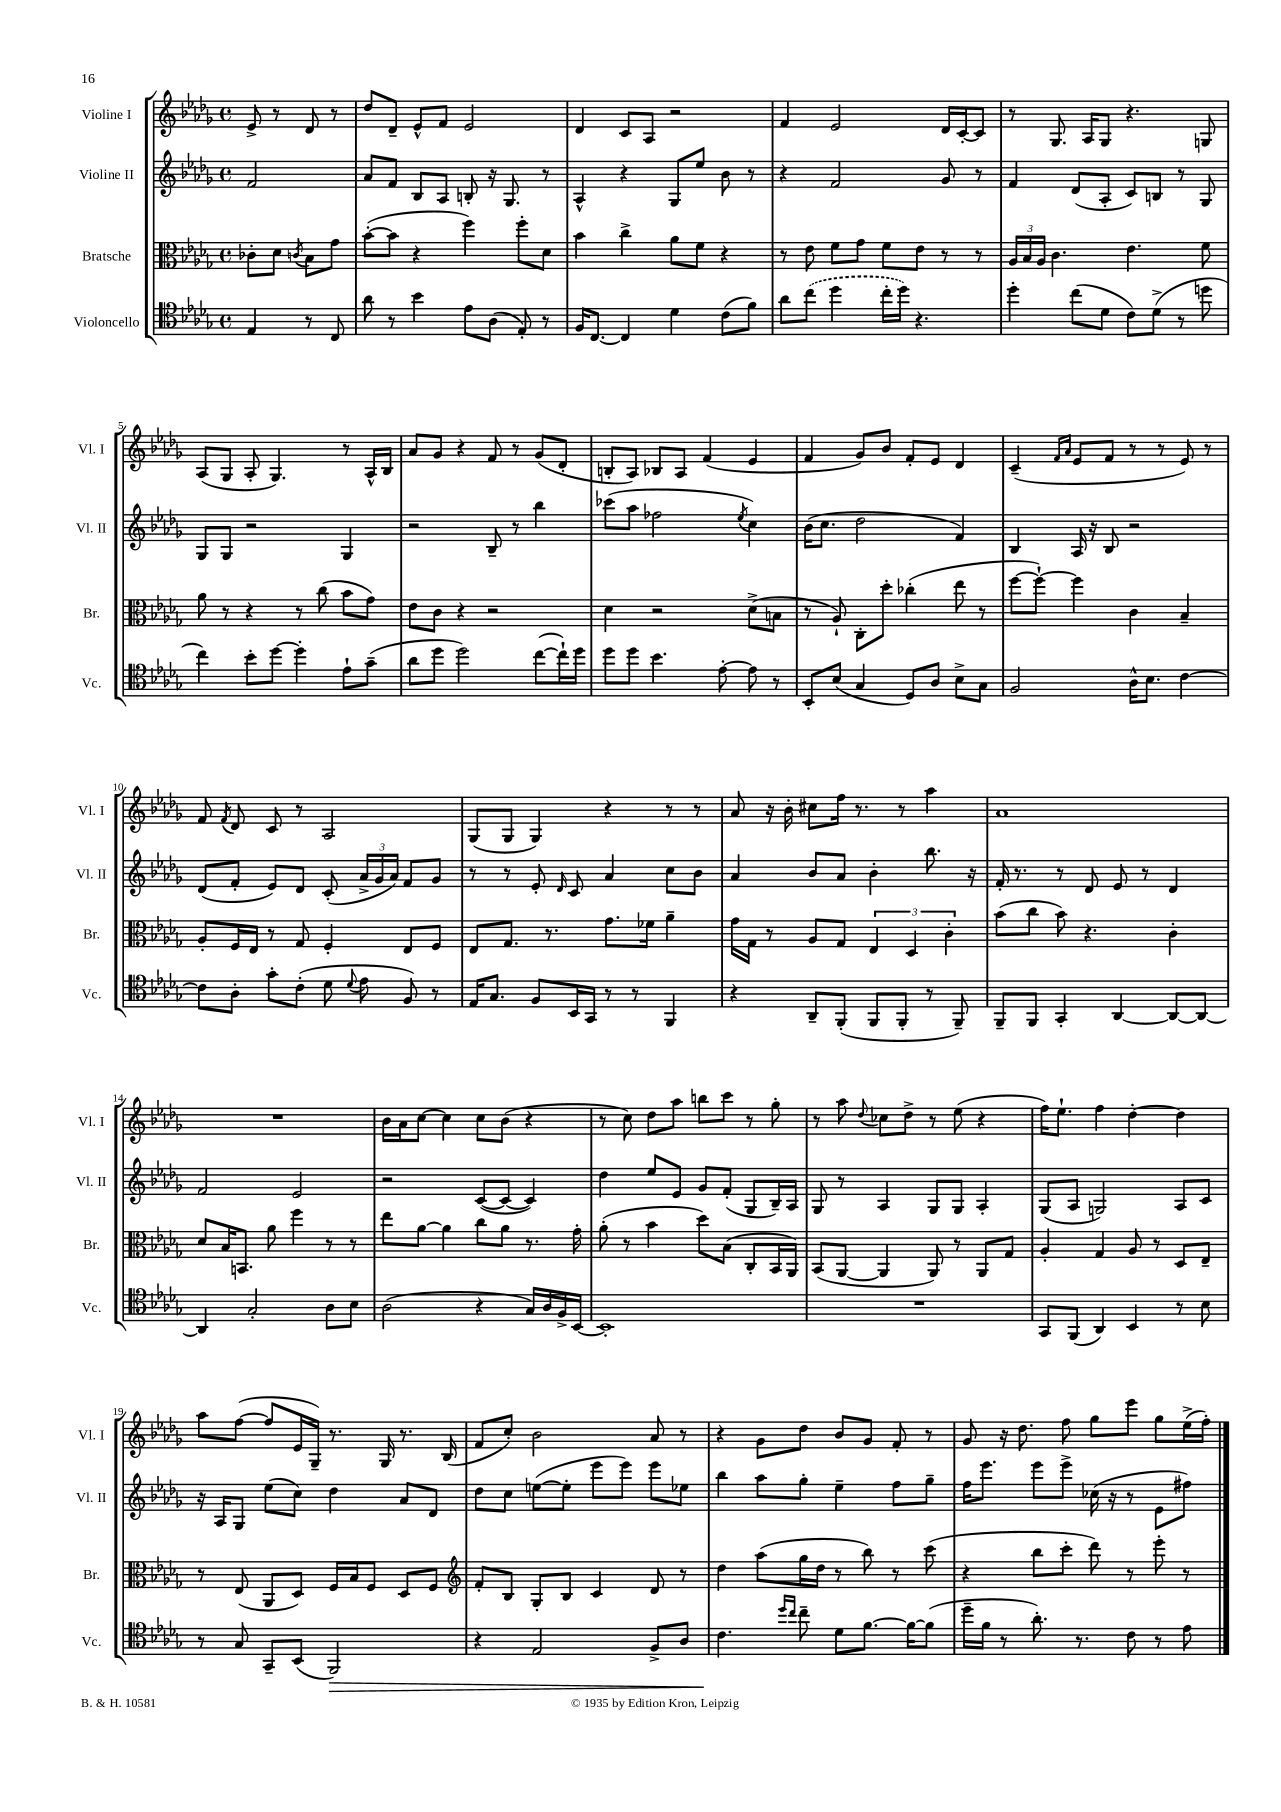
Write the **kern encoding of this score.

**kern	**dynam	**kern	**kern	**kern
*part4	*part4	*part3	*part2	*part1
*staff4	*staff4	*staff3	*staff2	*staff1
*I"Violoncello	*	*I"Bratsche	*I"Violine II	*I"Violine I
*I'Vc.	*	*I'Br.	*I'Vl. II	*I'Vl. I
*clefC4	*	*clefC3	*clefG2	*clefG2
*k[b-e-a-d-g-]	*	*k[b-e-a-d-g-]	*k[b-e-a-d-g-]	*k[b-e-a-d-g-]
*M4/4	*	*M4/4	*M4/4	*M4/4
*met(c)	*	*met(c)	*met(c)	*met(c)
=	=	=	=	=
4E-/	.	8c-X'\L	2f/	8e-^/
.	.	8d-\J	.	8r
.	.	8qcn/	.	.
8r	.	8B-\L	.	8d-/
8C/	.	8g-\J	.	8r
=1	=1	=1	=1	=1
8a-\	.	([8b-'\L	8a-/L	8dd-/L
8r	.	8b-\J]	8f/J	8d-~/J
4b-\	.	4r	8B-/L	8e-^^/L
.	.	.	8A-/J	8f/J
8e-\L	.	4ff\)	8Bn'/	2e-/
(8A-\J	.	.	16r	.
.	.	.	8.G-/	.
8E-'/)	.	8ff'\L	.	.
8r	.	8d-\J	8r	.
=2	=2	=2	=2	=2
16F/KL	.	4b-\	4A-^^/	4d-/
[8.C/J	.	.	.	.
4C/]	.	4cc^\	4r	8c/L
.	.	.	.	8A-/J
4d-\	.	8a-\L	8G-/L	2r
.	.	8f\J	8ee-/J	.
(8c\L	.	4r	8b-\	.
8f\J)	.	.	8r	.
=3	=3	=3	=3	=3
8a-\L	.	8r	4r	4f/
(8cc\J	.	8e-\	.	.
4dd-\	.	8f\L	2f/	2e-/
.	.	8g-\J	.	.
16cc'\LL	.	8f\L	.	.
16dd-\JJ)	.	.	.	.
4.r	.	8e-\J	.	.
.	.	8r	8g-/	16d-/LL
.	.	.	.	[16c'/J
.	.	8r	8r	8c/J]
=4	=4	=4	=4	=4
4dd-'\	.	24A-/LL	4f/	8r
.	.	24B-/	.	.
.	.	24A-/JJ	.	.
.	.	4.c\	.	8.G-/
(8cc\L	.	.	(8d-/L	.
.	.	.	.	16A-/KL
8d-\J	.	.	8A-'/J	8G-/J
8c\L)	.	4.e-\	8c/L)	4.r
(8d-^\J	.	.	8Bn/J	.
8r	.	.	8r	.
8ddn\	.	8f\	8G-/	8Gn/
!!LO:LB:g=z
=5	=5	=5	=5	=5
4cc\)	.	8a-\	8G-/L	(8A-/L
.	.	8r	8G-/J	8G-/J
8b-'\L	.	4r	2r	8A-'/
[8dd-\J	.	.	.	4.G-/)
4dd-'\]	.	8r	.	.
.	.	(8cc\	.	.
8e-`\L	.	8b-\L	4G-/	8r
(8g-~\J	.	8g-\J)	.	16A-^^/LL
.	.	.	.	16B-/JJ
=6	=6	=6	=6	=6
8a-\L	.	8e-\L	2r	8a-/L
8dd-\J	.	8c\J	.	8g-/J
2dd-\)	.	4r	.	4r
.	.	2r	8B-~/	8f/
.	.	.	8r	8r
([8cc\L	.	.	4bb-\	(8g-/L
16cc`\L])	.	.	.	8d-'/J
16dd-\JJ	.	.	.	.
=7	=7	=7	=7	=7
8dd-\L	.	4d-\	(8ccc-X\L	8Bn'/L
8dd-\J	.	.	8aa-\J	8A-/J)
4.b-\	.	2r	2ff-X\	8B-X/L
.	.	.	.	8A-/J
.	.	.	.	(4f/
[8e-'\	.	.	.	.
.	.	.	8qee-/	.
8e-\]	.	(8d-^\L	4cc\)	4e-/
8r	.	8Bn\J	.	.
=8	=8	=8	=8	=8
8BB-'/L	.	8r	(16b-\KL	4f/
.	.	.	8.cc\J	.
(8B-/J	.	8A-`/)	.	.
4G-/	.	8C'\L	2dd-\	8g-/L)
.	.	8dd-'\J	.	8b-/J
8D-/L)	.	(4cc-X'\	.	8f'/L
8A-/J	.	.	.	8e-/J
8B-^\L	.	8ee-\	4f/)	4d-/
8G-\J	.	8r	.	.
=9	=9	=9	=9	=9
2F/	.	[8ff\L	4B-/	(4c~/
.	.	8ff`\J_)	.	.
.	.	.	.	16qqf/LL
.	.	.	.	16qqa-/JJ
.	.	4ff\]	16A-/	8e-/L
.	.	.	16r	.
.	.	.	8B-/	8f/J
16A-^^\KL	.	4c\	2r	8r
8.B-\J	.	.	.	.
.	.	.	.	8r
[4c\	.	4B-~/	.	8e-/)
.	.	.	.	8r
!!LO:LB:g=z
=10	=10	=10	=10	=10
8c\L]	.	8A-'/L	(8d-/L	8f/
.	.	.	.	8qf/
8A-'\J	.	16F/L	8f'/J	8d-/
.	.	16E-/JJ	.	.
8g-'\L	.	8r	8e-/L)	8c/
(8c'\J	.	8G-/	8d-/J	8r
8d-\	.	4F'/	(8c'/	2A-/
8qqd-/	.	.	.	.
8e-\	.	.	24a-^/LL	.
.	.	.	24g-/	.
.	.	.	24a-/JJ)	.
8F/)	.	8E-/L	8f/L	.
8r	.	8F/J	8g-/J	.
=11	=11	=11	=11	=11
16E-/KL	.	8E-/L	8r	(8G-/L
8.G-/J	.	.	.	.
.	.	8.G-/J	8r	8G-/J
8F/L	.	.	8e-'/	4G-/)
.	.	8.r	.	.
.	.	.	16qqd-/	.
16BB-/L	.	.	8c/	.
16GG-/JJ	.	.	.	.
8r	.	8.g-\L	4a-/	4r
8r	.	.	.	.
.	.	16f-X\Jk	.	.
4FF/	.	4a-~\	8cc\L	8r
.	.	.	8b-\J	8r
=12	=12	=12	=12	=12
4r	.	16g-\LL	4a-/	8a-/
.	.	16G-\JJ	.	.
.	.	8r	.	16r
.	.	.	.	16b-'\
8AA-~/L	.	8A-/L	8b-/L	8cc#X\L
(8FF'/J	.	8G-/J	8a-/J	16ff\Jk
.	.	.	.	8.r
8FF/L	.	6E-/	4b-'\	.
8FF'/J	.	.	.	8r
.	.	6D-/	.	.
8r	.	.	8.bb-\	4aa-\
.	.	6c'\	.	.
8FF~/)	.	.	.	.
.	.	.	16r	.
=13	=13	=13	=13	=13
8FF~/L	.	(8b-\L	16f'/	1a-
.	.	.	8.r	.
8FF/J	.	8cc\J	.	.
4GG-'/	.	8b-\)	8r	.
.	.	4.r	8d-/	.
[4AA-/	.	.	8e-/	.
.	.	.	8r	.
8AA-/L_	.	4c'\	4d-/	.
8AA-/J_	.	.	.	.
!!LO:LB:g=z
=14	=14	=14	=14	=14
4AA-/]	.	8d-/L	2f/	1r
.	.	16B-/K	.	.
.	.	8.BBn/J	.	.
2G-'/	.	.	.	.
.	.	8a-\	.	.
.	.	4ff\	2e-/	.
8A-\L	.	8r	.	.
8B-\J	.	8r	.	.
=15	=15	=15	=15	=15
(2A-\	.	8ee-\L	2r	16b-\LL
.	.	.	.	16a-\J
.	.	[8a-\J	.	[8cc\J
.	.	4a-\]	.	4cc\]
4r	.	8cc\L	([8c/L	8cc\L
.	.	8a-\J	8c/J_	(8b-\J
16G-/LL)	.	8.r	4c/])	4r
16A-/	.	.	.	.
16F^/	.	.	.	.
[16BB-/JJ	.	16g-'\	.	.
=16	=16	=16	=16	=16
1BB-']	.	(8a-'\	4dd-\	8r
.	.	8r	.	8cc\)
.	.	4b-\	8ee-/L	8dd-\L
.	.	.	8e-/J	8aa-\J
.	.	8dd-\L)	8g-/L	8bbn\L
.	.	(8B-\J	(8f'/J	8ccc\J
.	.	8C'/L	8G-/L	8r
.	.	16BB-/L	16B-~/L)	8gg-'\
.	.	16AA-/JJ)	16A-/JJ	.
=17	=17	=17	=17	=17
1r	.	(8BB-/L	8G-/	8r
.	.	[8AA-/J	8r	8aa-\
.	.	.	.	8qqdd-/
.	.	4AA-/]	4A-/	8cc-X\L
.	.	.	.	8dd-^\J
.	.	8AA-/)	8G-/L	8r
.	.	8r	8G-/J	(8ee-\
.	.	8AA-/L	4A-'/	4r
.	.	8G-/J	.	.
=18	=18	=18	=18	=18
8GG-/L	.	4A-'/	(8G-/L	16ff\KL)
.	.	.	.	8.ee-`\J
(8FF/J	.	.	8A-/J	.
4AA-/)	.	4G-/	2Gn/)	4ff\
4BB-/	.	8A-/	.	[4dd-'\
.	.	8r	.	.
8r	.	8D-/L	8A-/L	4dd-\]
8B-\	.	8E-~/J	8c/J	.
!!LO:LB:g=z
=19	=19	=19	=19	=19
8r	.	8r	16r	8aa-\L
.	.	.	16A-/KL	.
8G-/	.	(8E-/	8G-/J	([8ff\J
8GG-~/L	.	8AA-/L	(8ee-\L	8ff/L]
(8BB-/J	.	8D-/J)	8cc\J)	16e-/L
.	.	.	.	16G-~/JJ)
!	!LO:HP:b	!	!	!
2FF/)	>	16F/LL	4dd-\	8.r
.	.	16B-/J	.	.
.	.	8F/J	.	.
.	.	.	.	16G-/
.	.	8D-/L	8a-/L	8.r
.	.	8F/J	8d-/J	.
.	.	.	.	(16B-/
=20	=20	=20	=20	=20
*	*	*clefG2	*	*
4r	.	8f'/L	8dd-\L	8f/L
.	.	8B-/J	8cc\J	8cc'/J)
2E-/	.	8G-'/L	([8een\L	2b-\
.	.	8B-/J	8ee'\J]	.
.	.	4c/	8eee-\L	.
.	.	.	8eee-\J)	.
8F^/L	.	8d-/	8eee-\L	8a-/
8A-/J	.	8r	8ee-X\J	8r
=21	=21	=21	=21	=21
4.c\	.	4dd-\	4bb-\	4r
.	.	(8aa-\L	8aa-\L	8g-\L
16qqdd-/LL	.	.	.	.
16qqcc/JJ	.	.	.	.
8cc~\	]	16gg-\L	8gg-'\J	8dd-\J
.	.	16dd-\JJ	.	.
8d-\L	.	8r	4ee-~\	8b-/L
[8.f\J	.	8bb-\)	.	8g-/J
.	.	8r	8ff\L	8f'/
16f\KL_	.	.	.	.
(8f\J]	.	(8ccc\	8gg-~\J	8r
=22	=22	=22	=22	=22
16dd-~\LL	.	4r	16ff\KL	8g-/
16f\JJ	.	.	8.eee-\J	.
8r	.	.	.	16r
.	.	.	.	8.dd-\
8.a-'\)	.	8bb-\L	8eee-\L	.
.	.	8ccc'\J	8eee-^\J	8ff\
8.r	.	.	.	.
.	.	8ddd-\)	(16cc-X\	8gg-\L
.	.	.	16r	.
8c\	.	8r	8r	8eee-\J
8r	.	8eee-'\	8e-\L	8gg-\L
8e-\	.	8r	8ff#X\J)	(16ee-^\L
.	.	.	.	16ff'\JJ)
==	==	==	==	==
*-	*-	*-	*-	*-
